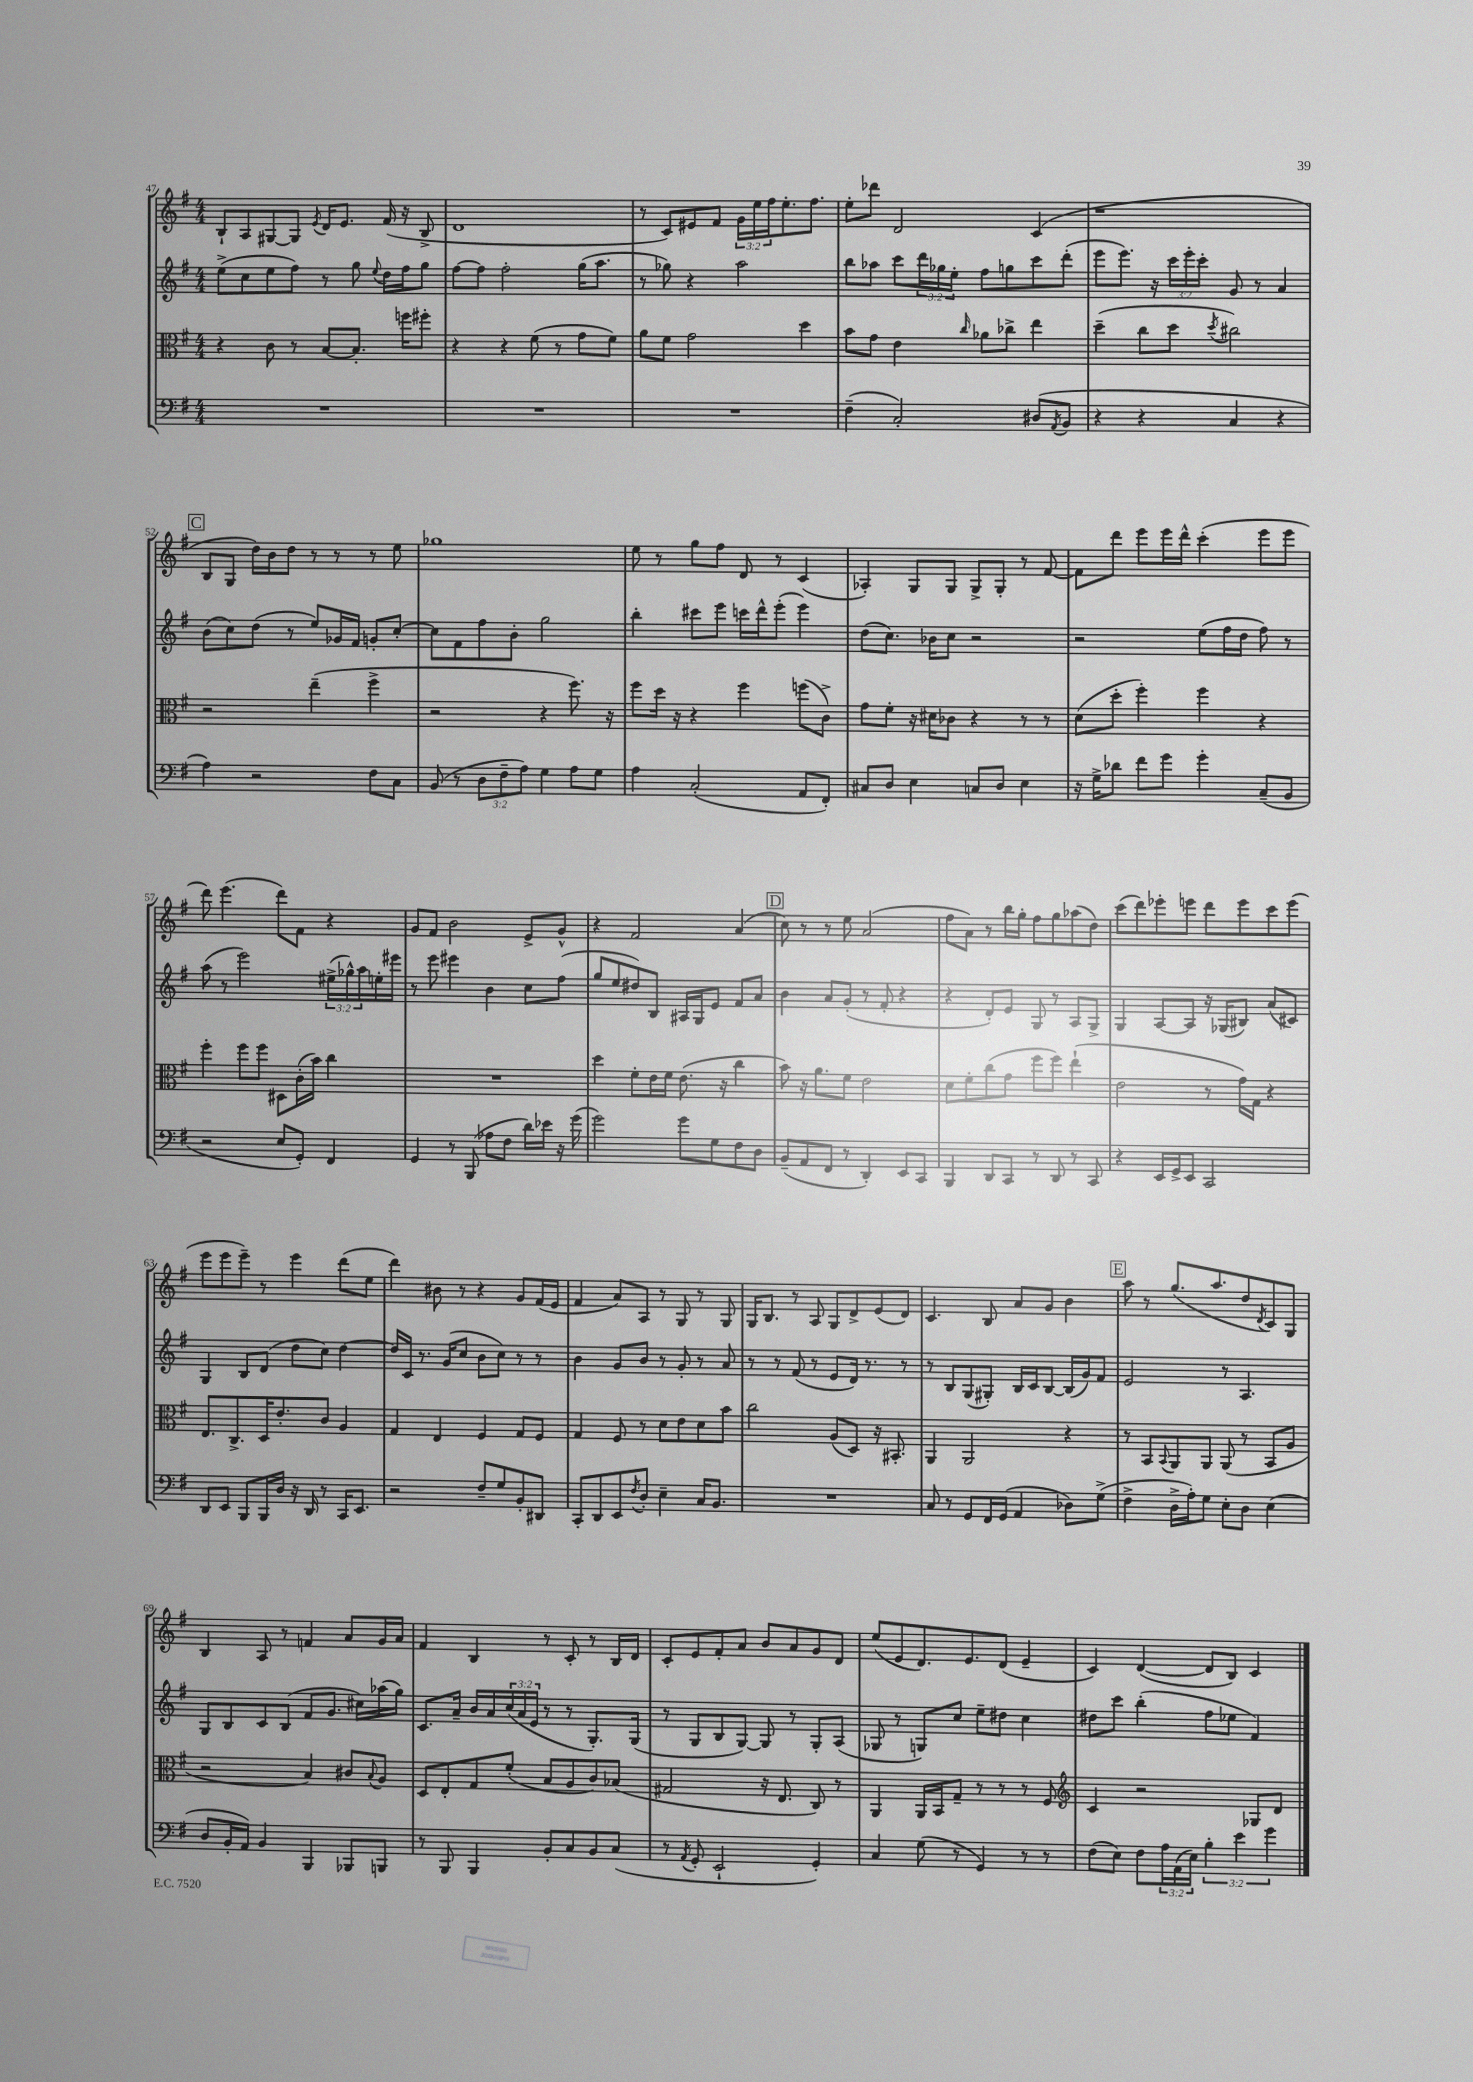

**kern	**kern	**kern	**kern
*staff4	*staff3	*staff2	*staff1
*clefF4	*clefC3	*clefG2	*clefG2
*k[f#]	*k[f#]	*k[f#]	*k[f#]
*M4/4	*M4/4	*M4/4	*M4/4
1r	4r	(8ee^\L	8B`/L
.	.	8cc\	8A/
.	8c\	8ee\	[8G#/
.	8r	8ff#\J)	8G#/]J
.	.	.	8qe/
.	[8B/L	8r	16d/LK
.	.	.	8.e/J
.	8.B'/]J	8gg\	.
.	.	8qqee/	.
.	.	16dd\LL	(16f#/
.	16ff\LK	16ff#\J	16r
.	8ff#'\J	8gg\J	8B^/
=	=	=	=
1r	4r	[8ff#\L	1d
.	.	8ff#\]J	.
.	4r	2ff#'\	.
.	(8f#\	.	.
.	8r	.	.
.	8g\L	(16gg\LK	.
.	.	8.aa\J	.
.	8f#\J)	.	.
=	=	=	=
1r	8a\L	8r	8r
.	8f#\J	8gg-\)	8c/L)
.	2g\	4r	8e#/
.	.	.	8f#/J
.	.	2aa\	24g\LL
.	.	.	24ee\
.	.	.	24ff#\J
.	.	.	8.ee'\
.	4dd\	.	.
.	.	.	8.ff#\J
=	=	=	=
(4F#~\	8b\L	8bb\L	8ee'\L
.	8g\J	8aa-\J	8ddd-\J
2C'/)	4e\	8ccc\L	2d/
.	.	24ddd\L	.
.	.	24gg-\	.
.	.	24ee'\JJ	.
.	16qqcc/	.	.
.	8a-\L	8ff#\L	.
.	8cc-^\J	8gg\	.
(8D#/L	4ee\	8ccc\	(4c/
8qAA/	.	.	.
8BB/J	.	(8ddd'\J	.
=	=	=	=
4r	(4dd~\	8eee\L	1r
.	.	8.eee\J)	.
4r	8cc\L	.	.
.	.	16r	.
.	8dd\J	24ccc\LL	.
.	.	24eee'\	.
.	.	24ccc'\JJ	.
.	8qdd/	.	.
4C/	2cc#\)	8g/	.
.	.	8r	.
4r	.	4a/	.
=	=	=	=
4A\)	2r	(8b\L	8B/L
.	.	8cc\)	8G/J
2r	.	(8dd\J	16dd\LL)
.	.	.	16b\J
.	.	8r	8dd\J
.	(4ee~\	8ee/L)	8r
.	.	16g-/L	8r
.	.	16f#/JJ	.
8F#\L	4ff#^\	8g'/L	8r
8C\J	.	[8cc'/J	8ee\
=	=	=	=
(8BB/	2r	8cc\]L	1gg-
8r	.	8f#\	.
12D\L	.	8ff#\	.
12F#~\	.	.	.
.	.	8b'\J	.
12A\J)	.	.	.
4G\	4r	2gg\	.
8A\L	8.ff#\)	.	.
8G\J	.	.	.
.	16r	.	.
=	=	=	=
4A\	8ff#\L	4bb'\	8ee\
.	16dd\Jk	.	8r
.	16r	.	.
(2C'/	4r	8ccc#\L	8gg\L
.	.	8eee\J	8ff#\J
.	4ff#\	16ccc\LL	8d/
.	.	16ddd^^\J	.
.	.	(8eee'\J	8r
8AA/L	(8ff\L	4eee\)	(4c/
8FF#'/J)	8c^\J)	.	.
=	=	=	=
8C#/L	8g\L	(8dd\L	4A-'/)
8D/J	8f#'\J	8.cc\J)	.
4E\	16r	.	8G/L
.	16d#\LK	16b-\LK	.
.	8c-\J	8cc\J	8G/J
8C/L	4r	2r	8G^/L
8D/J	.	.	8G'/J
4E\	8r	.	8r
.	8r	.	[8f#/
=	=	=	=
16r	(8d\L	2r	8f#\]L
16G^\LK	.	.	.
8d-\J	8dd'\J	.	8ddd\J
8f#\L	4ff#'\)	.	8eee\L
8g\J	.	.	16eee\L
.	.	.	16ddd^^\JJ
4g'\	4ff#\	(8ee\L	(4ccc'\
.	.	16ff#\L	.
.	.	16dd\JJ	.
(8C~/L	4r	8ff#\)	8eee\L
8BB/J	.	8r	8eee\J
=	=	=	=
2r	4ff#'\	(8aa\	8ddd\)
.	.	8r	(4.eee\
.	8ff#\L	2eee\)	.
.	8ff#\J	.	.
8E/L	8D#\L	.	8ddd\L)
8GG'/J)	(16c'\L	.	8f#\J
.	16b\JJ)	.	.
4FF#/	4cc\	(24ee#^\LL	4r
.	.	24gg-^^\)	.
.	.	24aa\	.
.	.	16ee'\	.
.	.	16eee#\JJ	.
=	=	=	=
4GG/	1r	8r	8g/L
.	.	8eee\	8f#/J
8r	.	4eee#\	2b\
(8BBB/	.	.	.
8A-\L	.	4b\	.
8F#\J	.	.	.
16d\LL)	.	8cc\L	8e^/L
16e-\JJ	.	.	.
16r	.	(8ff#\J	8g^^/J
(16g\	.	.	.
=	=	=	=
2g\)	4dd\	8gg/L	4r
.	.	8ee/	.
.	8f#'\L	8dd#/)	2f#/
.	16e\L	8B/J	.
.	16f#\JJ	.	.
8g\L	(8.e\	16A#/LL	.
.	.	16G/J	.
8G\	.	8e/J	.
.	16r	.	.
8F#\	4cc\	8f#/L	(4a/
8D\J	.	8a/J	.
=	=	=	=
(8BB~/L	8b\)	4b\	8cc\)
8AA/	16r	.	8r
.	8.a\L	.	.
8FF#/J	.	8a/L	8r
8r	8f#\J	(8g'/J	8ee\
4DD'/)	2e\	8r	(2a/
.	.	8f#'/	.
8EE/L	.	4r	.
8CC/J	.	.	.
=	=	=	=
4BBB/	8d\L	4r	8ff#\L
.	8f#'\	.	8a\J)
8DD/L	(8cc\	8d'/L)	8r
8CC/J	8g\J	8e/J	16bb\LL
.	.	.	16gg'\JJ
8r	8ff#\L	8G/	8ff#\L
8DD/	8ff#\J)	8r	8gg\
8r	(4ee`\	8A/L	(8aa-\
8CC/	.	8G^/J	8dd\J)
=	=	=	=
4r	2e\	4G/	(8ccc\L
.	.	.	8ddd\)
16EE/LL	.	[8A/L	8eee-'\
16GG^/J	.	.	.
8EE/J	.	8A/]J	8eee\J
2CC/	8r	16r	8ddd\L
.	.	(16G-/LK	.
.	16g\LL)	8B#/J)	8eee\
.	16G\JJ	.	.
.	4r	(8a/L	8ccc\
.	.	8c#/J)	(8eee\J
=	=	=	=
8DD/L	8.E/L	4G/	8eee\L
8EE/J	.	.	8eee\
.	8.C^/	.	.
8BBB/L	.	8B/L	8eee~\J)
16BBB/L	16D/K	(8d/J	8r
16D/JJ	8.e'/	.	.
16r	.	8dd\L	4eee\
16DD/	.	.	.
8r	8c/J	8cc\J)	.
16CC/LK	4A/	[4dd\	(8ddd\L
8.EE/J	.	.	.
.	.	.	8ee\J
=	=	=	=
2r	4G/	16dd/]LL	4ddd\)
.	.	16c/JJ	.
.	.	8.r	.
.	4E/	.	8b#\
.	.	(16g/LK	.
.	.	8cc/J	8r
8F#~/L	4F#/	8b\L	4r
8G/	.	8cc\J)	.
8BB'/	8G/L	8r	8g/L
8DD#/J	8F#/J	8r	(16f#/L
.	.	.	16e/JJ
=	=	=	=
8CC'/L	4G/	4b\	4f#/
8DD/	.	.	.
8EE/	8F#/	8g/L	8a/L)
8qF#/	.	.	.
8D'/J	8r	8b/J	8A/J
4E~\	8d\L	8r	8r
.	8e\	8g'/	8G/
16C/LK	8d\	8r	8r
8.BB/J	.	.	.
.	8b\J	8a/	8G/
=	=	=	=
1r	2cc\	8r	16G/LK
.	.	.	8.B/J
.	.	8r	.
.	.	(8f#/	8r
.	.	8r	8A/
.	(8A/L	8e/L	8G/L
.	8D/J)	16d/Jk)	8d^/
.	.	8.r	.
.	16r	.	(8e/
.	8.BB#'/	.	.
.	.	8r	8d/J)
=	=	=	=
8C/	4AA/	8r	4.c/
8r	.	8B/L	.
8GG/L	2AA/	(8G/	.
16FF#/L	.	8G#'/J)	8B/
(16GG/JJ	.	.	.
4AA/	.	16B/LL	8a/L
.	.	16c/J	.
.	.	[8B/J	8g/J
8D-\L)	4r	(16B/]LL	4b\
.	.	16g/J)	.
(8G^\J	.	8f#/J	.
=	=	=	=
4F#^\	8r	2e/	8aa\
.	8BB/L	.	8r
.	8qqBB/	.	.
16D^\LL	8AA/	.	(8.gg/L
16A'\J)	.	.	.
8G\J	8AA/J	.	.
.	.	.	8.aa/
8E'\L	(8AA/	8r	.
8D\J	8r	4.A/	8dd/
.	.	.	8qd/
(4E\	8BB/L	.	8c/)
.	8A/J	.	8G/J
=	=	=	=
8D/L	2r	8G/L	4B/
16BB'/L	.	8B/	.
16AA/JJ)	.	.	.
4BB/	.	8c/	8A/
.	.	(8B/J	8r
4BBB/	4B/)	8f#/L	4f/
.	.	8.g/J	.
8BBB-/L	8c#/L	.	8a/L
.	.	16cc#\LL)	.
.	8qqB/	.	.
8BBB/J	8A/J	(16aa-\	16g/L
.	.	16gg\JJ)	16a/JJ
=	=	=	=
8r	8D/L	8.c/L	4f#/
8BBB/	8E'/	.	.
.	.	16a~/Jk	.
4BBB/	8G/	16b/LL	4B/
.	.	16a/	.
.	(8f#'/J	(24cc/	.
.	.	24a/	.
.	.	24e/JJ	.
8BB'/L	8B/L	8r	8r
8C/	8A/	8r	8c'/
8BB/	8c/)	8.G'/L)	8r
(8C/J	(8B-/J	.	16B/LL
.	.	(16G/Jk	16d/JJ
=	=	=	=
8r	2G#/	8r	8c'/L
8qAA/	.	.	.
8GG'/	.	8G/L	8e/
2EE`/	.	8B/	8f#'/
.	.	[8G/J)	8a/J
.	16r	8G/]	8b/L
.	8.E/	.	.
.	.	8r	8a/
4GG'/)	8C/)	8G'/L	8g/
.	8r	(8A/J	8d/J
=	=	=	=
4C/	4AA/	8G-/	(8ee/L
.	.	8r	8e/
(8G\	16AA/LL	8G/L)	8.d/)
.	16BB/J	.	.
8r	8G~/J	8cc/J	.
.	.	.	8.e/
4GG/)	8r	8ee~\L	.
.	8r	8dd#\J	(8d/J
8r	8r	4cc\	4e~/
8r	8F#/	.	.
=	=	=	=
*	*clefG2	*	*
(8F#\L	4c/	8dd#\L	4c/)
8E\J)	.	8ccc\J	.
8F#\L	2r	(4bb'\	([4d/
24A\L	.	.	.
(24AA\	.	.	.
24E\JJ)	.	.	.
6B'\	.	8ff#\L	8d/]L
.	.	8ee-\J	8B/J)
6e\	.	.	.
.	8G-/L	4f#/)	4c/
6g\	.	.	.
.	8d/J	.	.
==	==	==	==
*-	*-	*-	*-
